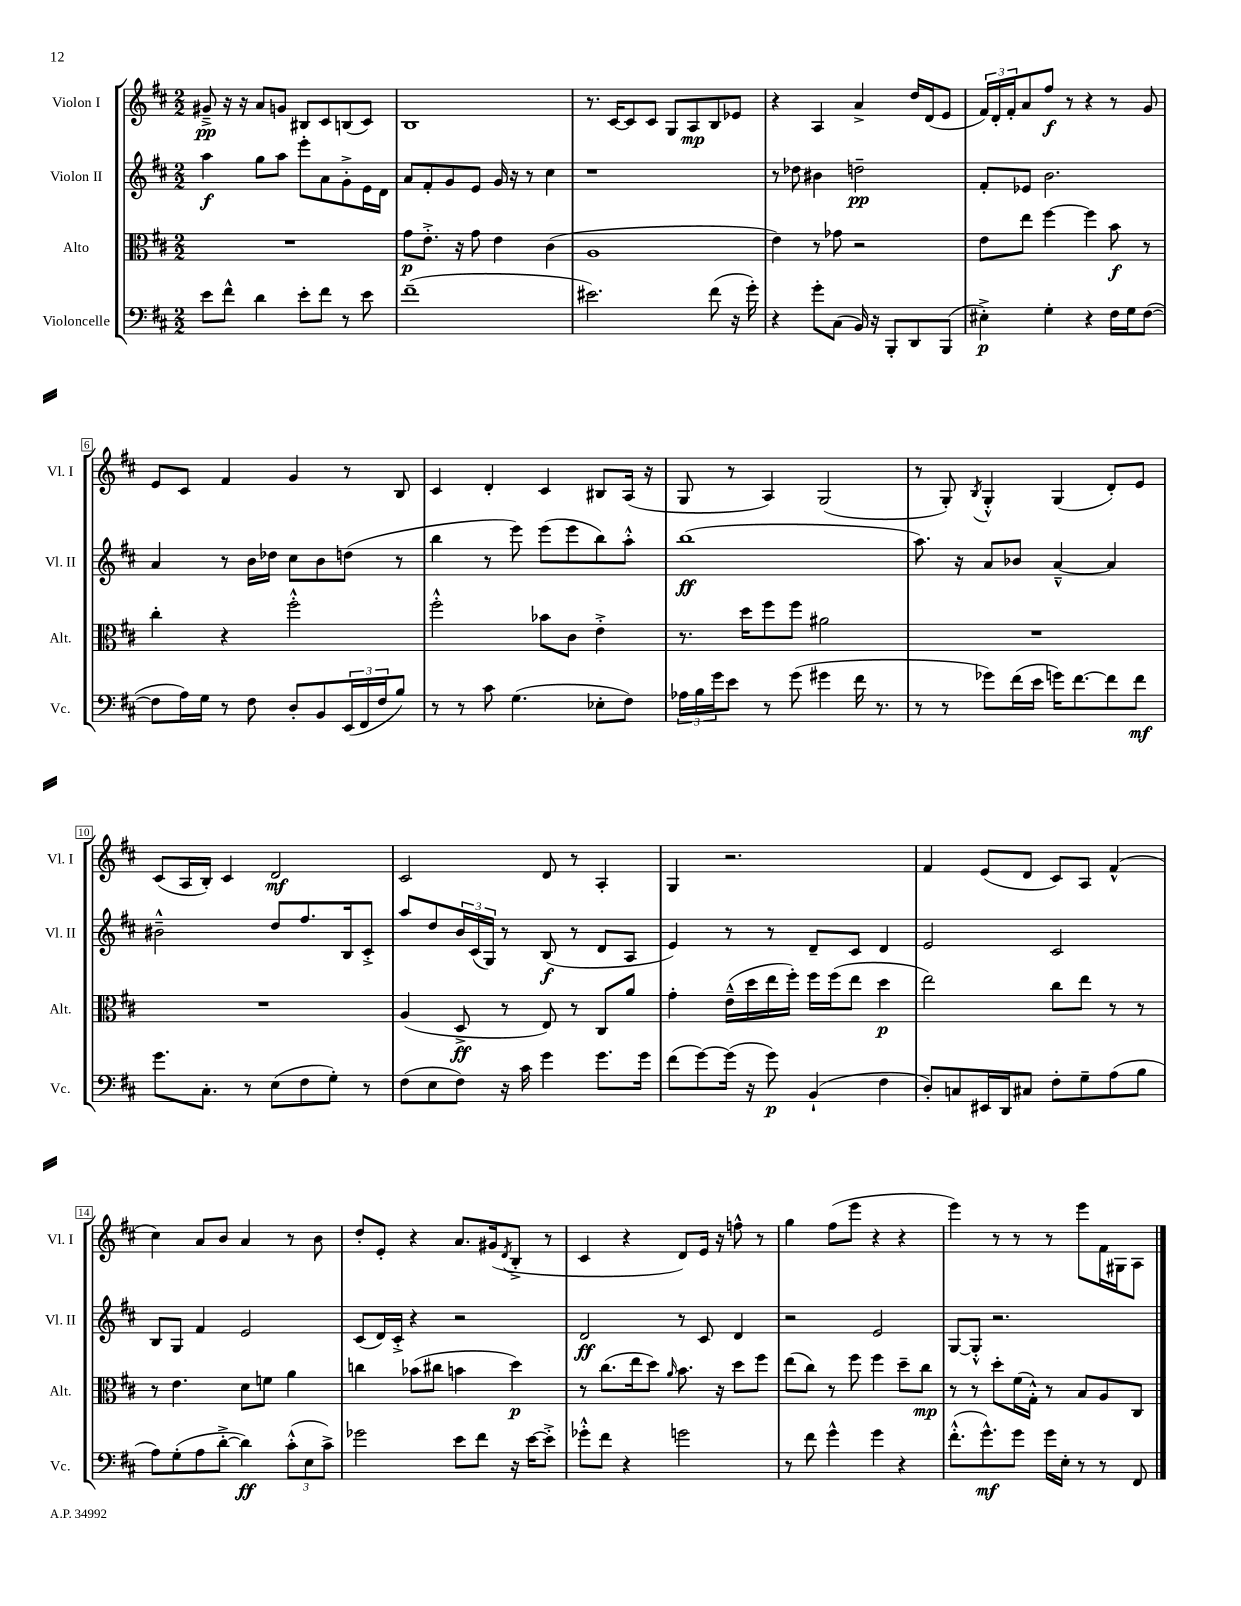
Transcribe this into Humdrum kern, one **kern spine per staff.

**kern	**dynam	**kern	**dynam	**kern	**dynam	**kern	**dynam
*part4	*part4	*part3	*part3	*part2	*part2	*part1	*part1
*staff4	*staff4	*staff3	*staff3	*staff2	*staff2	*staff1	*staff1
*I"Violoncelle	*	*I"Alto	*	*I"Violon II	*	*I"Violon I	*
*I'Vc.	*	*I'Alt.	*	*I'Vl. II	*	*I'Vl. I	*
*clefF4	*	*clefC3	*	*clefG2	*	*clefG2	*
*k[f#c#]	*	*k[f#c#]	*	*k[f#c#]	*	*k[f#c#]	*
*M2/2	*	*M2/2	*	*M2/2	*	*M2/2	*
=1	=1	=1	=1	=1	=1	=1	=1
8e\L	.	1r	.	4aa\	f	8g#X~^/	pp
8f#^^\J	.	.	.	.	.	16r	.
.	.	.	.	.	.	16r	.
4d\	.	.	.	8gg\L	.	8a/L	.
.	.	.	.	8aa\J	.	8gn/J	.
8e'\L	.	.	.	8eee'\L	.	8B#X/L	.
8f#\J	.	.	.	8a\	.	8c#/	.
8r	.	.	.	8g'^\	.	(8Bn/	.
8e\	.	.	.	16e\L	.	8c#/J)	.
.	.	.	.	16d\JJ	.	.	.
=2	=2	=2	=2	=2	=2	=2	=2
(1f#~	.	8g\L	p	8a/L	.	1B	.
.	.	8.e'^\J	.	8f#'/	.	.	.
.	.	.	.	8g/	.	.	.
.	.	16r	.	.	.	.	.
.	.	8g\	.	8e/J	.	.	.
.	.	4e\	.	16g/	.	.	.
.	.	.	.	16r	.	.	.
.	.	.	.	8r	.	.	.
.	.	(4c#\	.	4cc#\	.	.	.
=3	=3	=3	=3	=3	=3	=3	=3
2.e#X\)	.	1A	.	1r	.	8.r	.
.	.	.	.	.	.	[16c#/KL	.
.	.	.	.	.	.	8c#/]	.
.	.	.	.	.	.	8c#/J	.
.	.	.	.	.	.	8G/L	.
.	.	.	.	.	.	8A/	mp
(8f#\	.	.	.	.	.	8B/	.
16r	.	.	.	.	.	8e-X/J	.
16g'\)	.	.	.	.	.	.	.
=4	=4	=4	=4	=4	=4	=4	=4
4r	.	4e\)	.	8r	.	4r	.
.	.	.	.	8dd-X\	.	.	.
8g'\L	.	8r	.	4b#X\	.	4A/	.
(8C#\J	.	8g-X\	.	.	.	.	.
16BB/)	.	2r	.	2ddn~\	pp	4a^/	.
16r	.	.	.	.	.	.	.
8BBB'/L	.	.	.	.	.	.	.
8DD/	.	.	.	.	.	16dd/LL	.
.	.	.	.	.	.	(16d/J	.
(8BBB/J	.	.	.	.	.	8e/J	.
=5	=5	=5	=5	=5	=5	=5	=5
4E#X'^\)	p	8e\L	.	8f#'/L	.	24f#/LL)	.
.	.	.	.	.	.	24d'/	.
.	.	.	.	.	.	24f#'/J	.
.	.	8ee\J	.	8e-X/J	.	8a/	.
4G'\	.	[4ff#\	.	2.b\	.	8ff#/J	f
.	.	.	.	.	.	8r	.
4r	.	4ff#\]	.	.	.	4r	.
16F#\LL	.	8b\	f	.	.	8r	.
16G\J	.	.	.	.	.	.	.
([8F#\J	.	8r	.	.	.	8g/	.
!!LO:LB:g=z
=6	=6	=6	=6	=6	=6	=6	=6
8F#\L]	.	4cc#'\	.	4a/	.	8e/L	.
16A\L)	.	.	.	.	.	8c#/J	.
16G\JJ	.	.	.	.	.	.	.
8r	.	4r	.	8r	.	4f#/	.
8F#\	.	.	.	16b\LL	.	.	.
.	.	.	.	16dd-X\JJ	.	.	.
8D'/L	.	2ff#'^^\	.	8cc#\L	.	4g/	.
8BB/	.	.	.	8b\	.	.	.
(24EE/L	.	.	.	(8ddn\J	.	8r	.
24FF#/	.	.	.	.	.	.	.
24F#/J	.	.	.	.	.	.	.
8B/J)	.	.	.	8r	.	8B/	.
=7	=7	=7	=7	=7	=7	=7	=7
8r	.	2ff#'^^\	.	4bb\	.	4c#/	.
8r	.	.	.	.	.	.	.
8c#\	.	.	.	8r	.	4d'/	.
(4.G\	.	.	.	8eee\)	.	.	.
.	.	8b-X\L	.	(8eee\L	.	4c#/	.
.	.	8c#\J	.	8eee\	.	.	.
8E-X'\L	.	4e'^\	.	8bb\)	.	8B#X/L	.
8F#\J)	.	.	.	8aa'^^\J	.	(16A/Jk	.
.	.	.	.	.	.	16r	.
=8	=8	=8	=8	=8	=8	=8	=8
24A-X\LL	.	8.r	.	(1bb	ff	8G/	.
24B\	.	.	.	.	.	.	.
24g\J	.	.	.	.	.	.	.
8e\J	.	.	.	.	.	8r	.
.	.	16dd\KL	.	.	.	.	.
8r	.	8ff#\	.	.	.	4A/)	.
(8g\	.	8ff#\J	.	.	.	.	.
4g#X\	.	2a#X\	.	.	.	(2G/	.
16f#\	.	.	.	.	.	.	.
8.r	.	.	.	.	.	.	.
=9	=9	=9	=9	=9	=9	=9	=9
8r	.	1r	.	8.aa\)	.	8r	.
8r	.	.	.	.	.	8G'/)	.
.	.	.	.	16r	.	.	.
.	.	.	.	.	.	8qB/	.
8g-X\L)	.	.	.	8a/L	.	4G'^^/	.
(16f#\L	.	.	.	8b-X/J	.	.	.
16e\JJ	.	.	.	.	.	.	.
16gn\KL)	.	.	.	[4a~^^/	.	(4G/	.
[8.f#\	.	.	.	.	.	.	.
8f#\]	.	.	.	4a/]	.	8d'/L)	.
8f#\J	mf	.	.	.	.	8e/J	.
!!LO:LB:g=z
=10	=10	=10	=10	=10	=10	=10	=10
8.g\L	.	1r	.	2b#X~^^\	.	(8c#/L	.
.	.	.	.	.	.	16A/L	.
8.C#'\J	.	.	.	.	.	16B'/JJ)	.
.	.	.	.	.	.	4c#/	.
8r	.	.	.	.	.	.	.
(8E\L	.	.	.	8dd/L	.	2d/	mf
8F#\	.	.	.	8.ff#/	.	.	.
8G'\J)	.	.	.	.	.	.	.
.	.	.	.	16B/k	.	.	.
8r	.	.	.	8c#'^/J	.	.	.
=11	=11	=11	=11	=11	=11	=11	=11
(8F#\L	.	(4A/	.	8aa/L	.	2c#/	.
8E\	.	.	.	8dd/	.	.	.
8F#\J)	.	8D^/	ff	24b/L	.	.	.
.	.	.	.	(24c#/	.	.	.
.	.	.	.	24G/JJ)	.	.	.
16r	.	8r	.	8r	.	.	.
16c#\	.	.	.	.	.	.	.
4g\	.	8E/)	.	(8B/	f	8d/	.
.	.	8r	.	8r	.	8r	.
8.g\L	.	8C#/L	.	8d/L	.	4A'/	.
.	.	8a/J	.	8A/J	.	.	.
16g\Jk	.	.	.	.	.	.	.
=12	=12	=12	=12	=12	=12	=12	=12
(8f#\L	.	4g'\	.	4e/)	.	4G/	.
[8g\)	.	.	.	.	.	.	.
(16g\Jk]	.	(16e~^^\LL	.	8r	.	2.r	.
16r	.	16dd\	.	.	.	.	.
8g\)	p	16ee\	.	8r	.	.	.
.	.	16ff#'\JJ)	.	.	.	.	.
(4BB`/	.	16ff#\LL	.	8d~/L	.	.	.
.	.	(16ff#\J	.	.	.	.	.
.	.	8ee\J	.	8c#/J	.	.	.
4F#\	.	4dd\	p	4d/	.	.	.
=13	=13	=13	=13	=13	=13	=13	=13
8D'/L)	.	2ee\)	.	2e/	.	4f#/	.
8Cn/	.	.	.	.	.	.	.
16EE#X/L	.	.	.	.	.	(8e/L	.
16DD/J	.	.	.	.	.	.	.
8C#X/J	.	.	.	.	.	8d/J	.
8F#'\L	.	8cc#\L	.	2c#/	.	8c#/L)	.
8G~\	.	8ee\J	.	.	.	8A/J	.
(8A\	.	8r	.	.	.	(4f#^^/	.
8B\J	.	8r	.	.	.	.	.
!!LO:LB:g=z
=14	=14	=14	=14	=14	=14	=14	=14
8A\L)	.	8r	.	8B/L	.	4cc#\)	.
(8G'\	.	4.e\	.	8G/J	.	.	.
8A\	.	.	.	4f#/	.	8a/L	.
[8d'^\J	.	.	.	.	.	8b/J	.
4d\])	ff	8d\L	.	2e/	.	4a/	.
.	.	8fn\J	.	.	.	.	.
(12c#'^^\L	.	4a\	.	.	.	8r	.
12E\	.	.	.	.	.	.	.
.	.	.	.	.	.	8b\	.
12c#^\J)	.	.	.	.	.	.	.
=15	=15	=15	=15	=15	=15	=15	=15
2g-X\	.	4ccn\	.	(8c#/L	.	8dd'/L	.
.	.	.	.	16d/L)	.	8e'/J	.
.	.	.	.	16c#'^/JJ	.	.	.
.	.	(8b-X\L	.	4r	.	4r	.
.	.	8cc#X\J	.	.	.	.	.
8e\L	.	4bn\	.	2r	.	8.a/L	.
8f#\J	.	.	.	.	.	.	.
.	.	.	.	.	.	(16g#X/k	.
.	.	.	.	.	.	8qd/	.
16r	.	4dd\)	p	.	.	8B'^/J	.
[16e\KL	.	.	.	.	.	.	.
8e'^\J]	.	.	.	.	.	8r	.
=16	=16	=16	=16	=16	=16	=16	=16
8g-X'^^\L	.	8r	.	2d/	ff	4c#/	.
8f#\J	.	(8.cc#\L	.	.	.	.	.
4r	.	.	.	.	.	4r	.
.	.	16ee\k	.	.	.	.	.
.	.	8dd\J)	.	.	.	.	.
.	.	16qqa/	.	.	.	.	.
2gn\	.	8.b\	.	8r	.	8d/L)	.
.	.	.	.	8c#/	.	16e/Jk	.
.	.	16r	.	.	.	16r	.
.	.	8dd\L	.	4d/	.	8ffn^^\	.
.	.	8ff#\J	.	.	.	8r	.
=17	=17	=17	=17	=17	=17	=17	=17
8r	.	(8ee\L	.	2r	.	4gg\	.
8f#\	.	8cc#\J)	.	.	.	.	.
4g^^\	.	8r	.	.	.	(8ff#\L	.
.	.	8ff#\	.	.	.	8eee\J	.
4g\	.	4ff#\	.	2e/	.	4r	.
4r	.	8dd~\L	.	.	.	4r	.
.	.	8cc#\J	mp	.	.	.	.
=18	=18	=18	=18	=18	=18	=18	=18
(8.f#'^^\L	.	8r	.	[8G/L	.	4eee\)	.
.	.	8r	.	8G'^^/J]	.	.	.
8.g^^\)	mf	.	.	.	.	.	.
.	.	8dd'\L	.	2.r	.	8r	.
8g\J	.	(16f#\L	.	.	.	8r	.
.	.	16G'^^\JJ)	.	.	.	.	.
16g\LL	.	8r	.	.	.	8r	.
16E'\JJ	.	.	.	.	.	.	.
8r	.	8B/L	.	.	.	8eee\L	.
8r	.	8A/	.	.	.	16f#\L	.
.	.	.	.	.	.	16G#X\J	.
8FF#/	.	8C#/J	.	.	.	8A\J	.
==	==	==	==	==	==	==	==
*-	*-	*-	*-	*-	*-	*-	*-
